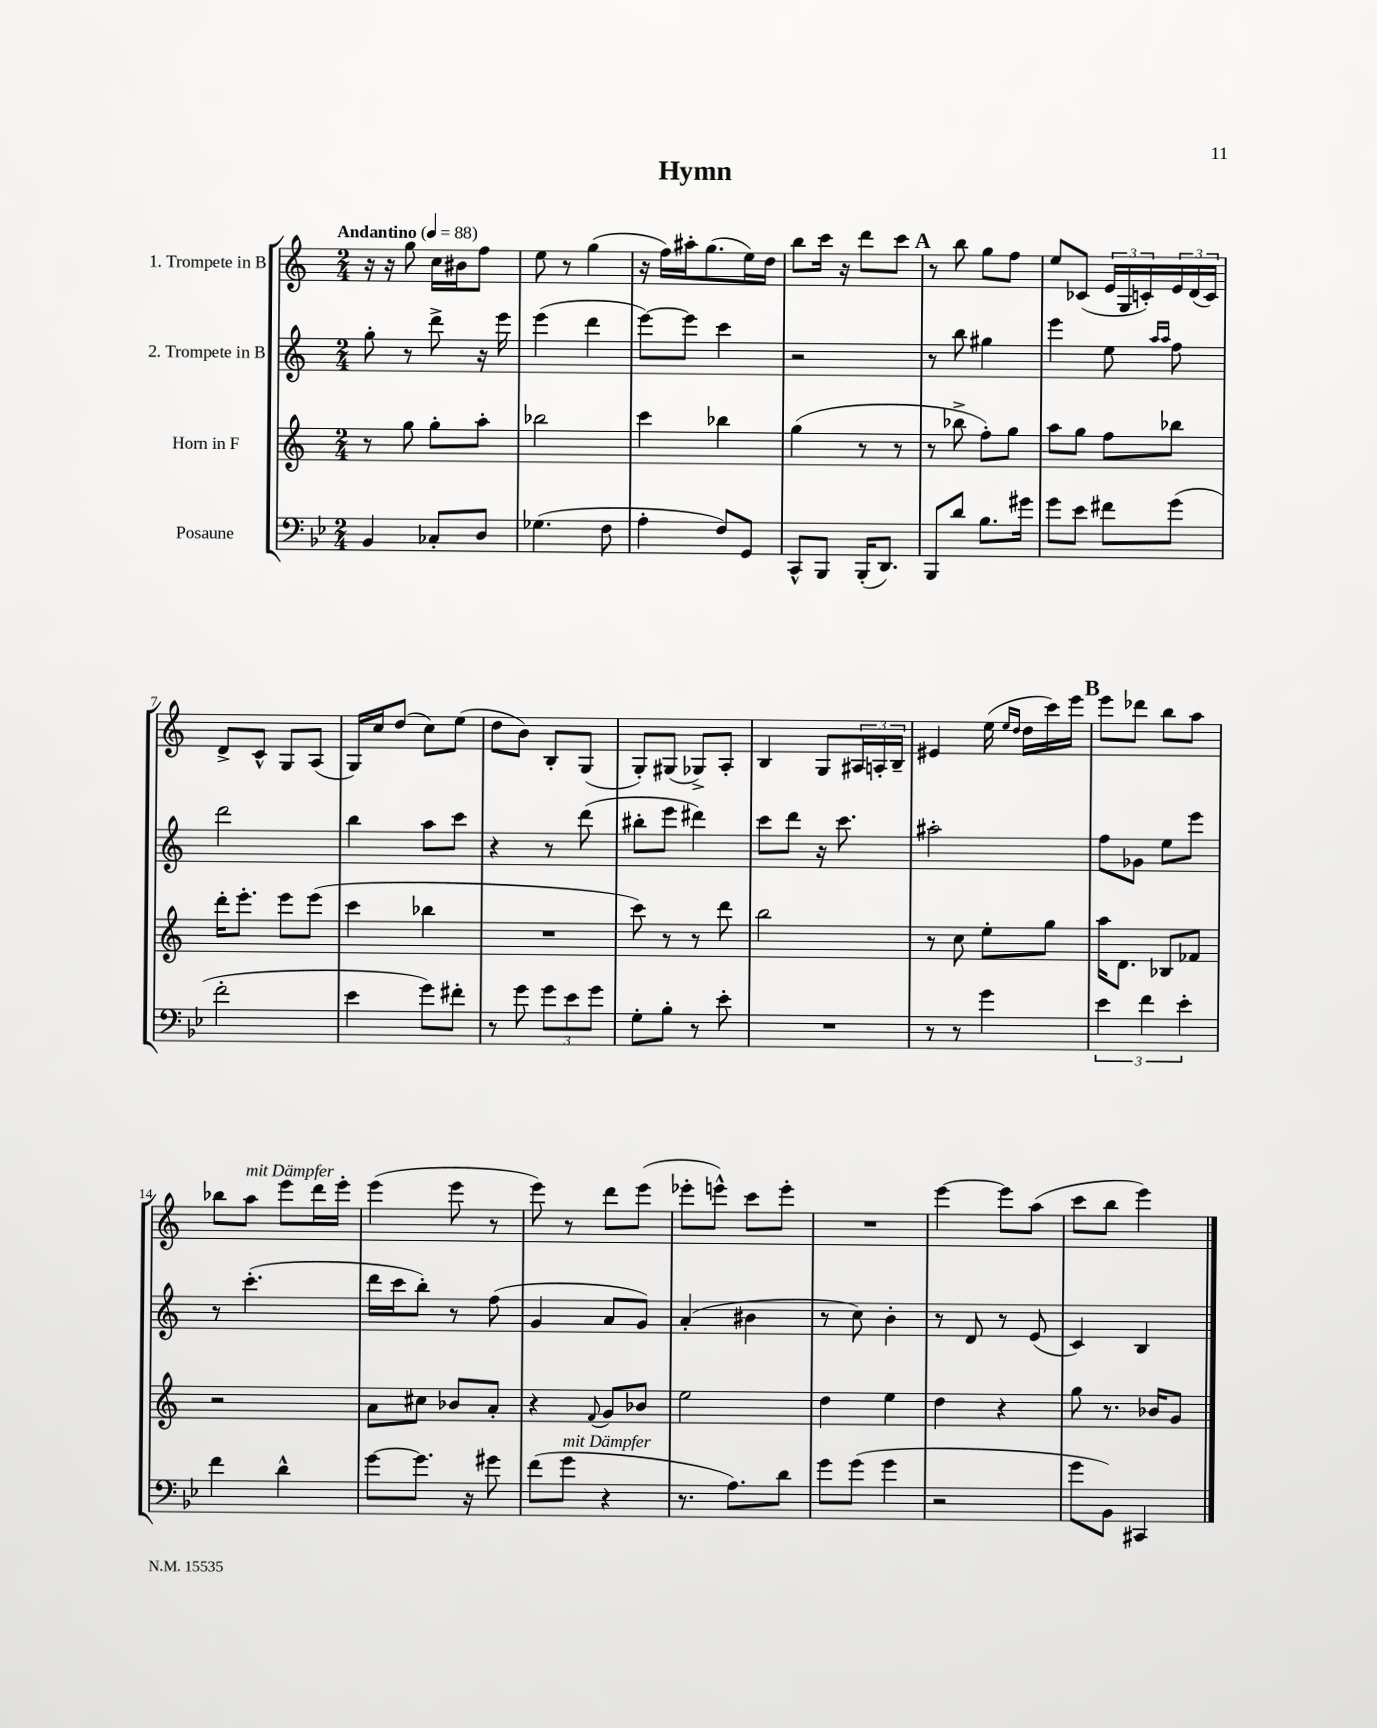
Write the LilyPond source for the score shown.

\header { title = "Hymn" }
<<
\new StaffGroup <<
\new Staff = "s0" \with { instrumentName = "1. Trompete in B" } {
    \clef treble \key c \major \numericTimeSignature \time 2/4 \tempo "Andantino" 4 = 88
    r16 r16 g''8 c''16 bis'16 f''8 |
    e''8 r8 g''4( |
    r16 f''16) ais''16-. g''8.( e''16) d''16 |
    b''8 c'''16 r16 d'''8 c'''8 |
    \mark \markup { \bold "A" } r8 b''8 g''8 f''8 |
    e''8 ces'8( \tuplet 3/2 { e'16 g16 c'16-.) } \tuplet 3/2 { e'16 d'16( c'16) } |
    d'8-> c'8-^ g8 a8( |
    g16) c''16 d''8( c''8) e''8( |
    d''8 b'8) b8-. g8( |
    g8-.) gis8( ges8->) a8-. |
    b4 g8 \tuplet 3/2 { ais16 a16-. b16-- } |
    eis'4 e''16( \grace { e''16 d''16 } d''16 c'''16) e'''16 |
    \mark \markup { \bold "B" } e'''8 des'''8 b''8 a''8 |
    bes''8 a''8^\markup { \italic "mit Dämpfer" } e'''8 d'''16 e'''16-. |
    e'''4( e'''8 r8 |
    e'''8) r8 d'''8 e'''8( |
    ees'''8-. e'''8-^) c'''8 e'''8-. |
    R2 |
    e'''4~ e'''8 a''8( |
    c'''8 b''8 e'''4) \bar "|." |
}
\new Staff = "s1" \with { instrumentName = "2. Trompete in B" } {
    \clef treble \key c \major \numericTimeSignature \time 2/4
    g''8-. r8 d'''8-> r16 e'''16 |
    e'''4( d'''4 |
    e'''8~) e'''8 c'''4 |
    r2 |
    \mark \markup { \bold "A" } r8 b''8 gis''4 |
    e'''4 e''8 \grace { a''16 a''16 } f''8 |
    d'''2 |
    b''4 a''8 c'''8 |
    r4 r8 d'''8( |
    bis''8-. e'''8 dis'''4) |
    c'''8 d'''8 r16 c'''8. |
    ais''2-. |
    \mark \markup { \bold "B" } f''8 ges'8 e''8 e'''8 |
    r8 c'''4.-.( |
    d'''16 c'''16 b''8-.) r8 f''8( |
    g'4 a'8 g'8) |
    a'4-.( bis'4 |
    r8 c''8) b'4-. |
    r8 d'8 r8 e'8( |
    c'4) b4 \bar "|." |
}
\new Staff = "s2" \with { instrumentName = "Horn in F" } {
    \clef treble \key c \major \numericTimeSignature \time 2/4
    r8 g''8 g''8-. a''8-. |
    bes''2 |
    c'''4 bes''4 |
    g''4( r8 r8 |
    \mark \markup { \bold "A" } r8 bes''8-> f''8-.) g''8 |
    a''8 g''8 f''8 bes''8 |
    d'''16-. e'''8.-. e'''8 e'''8( |
    c'''4 bes''4 |
    R2 |
    c'''8) r8 r8 d'''8 |
    b''2 |
    r8 c''8 e''8-. g''8 |
    \mark \markup { \bold "B" } a''16 d'8. bes8 fes'8 |
    r2 |
    a'8 cis''8 bes'8 a'8-. |
    r4 \appoggiatura { f'8 } g'8 bes'8 |
    e''2 |
    d''4 e''4 |
    d''4 r4 |
    g''8 r8. bes'16 g'8 \bar "|." |
}
\new Staff = "s3" \with { instrumentName = "Posaune" } {
    \clef bass \key bes \major \numericTimeSignature \time 2/4
    bes,4 ces8-. d8 |
    ges4.( f8 |
    a4-. f8) g,8 |
    c,8-^ bes,,8 bes,,16-.( d,8.) |
    \mark \markup { \bold "A" } bes,,8 d'8 bes8. gis'16 |
    g'8 ees'8 fis'8 g'8( |
    f'2-. |
    ees'4 g'8) fis'8-. |
    r8 g'8 \tuplet 3/2 { g'8 ees'8 g'8 } |
    g8-. bes8-. r8 ees'8-. |
    R2 |
    r8 r8 g'4 |
    \mark \markup { \bold "B" } \tuplet 3/2 { ees'4 f'4 ees'4-. } |
    f'4 d'4-^ |
    g'8~ g'8. r16 gis'8 |
    f'8( g'8^\markup { \italic "mit Dämpfer" } r4 |
    r8. a8.) d'8 |
    g'8 g'8( g'4 |
    r2 |
    g'8 bes,8) cis,4 \bar "|." |
}
>>
>>
